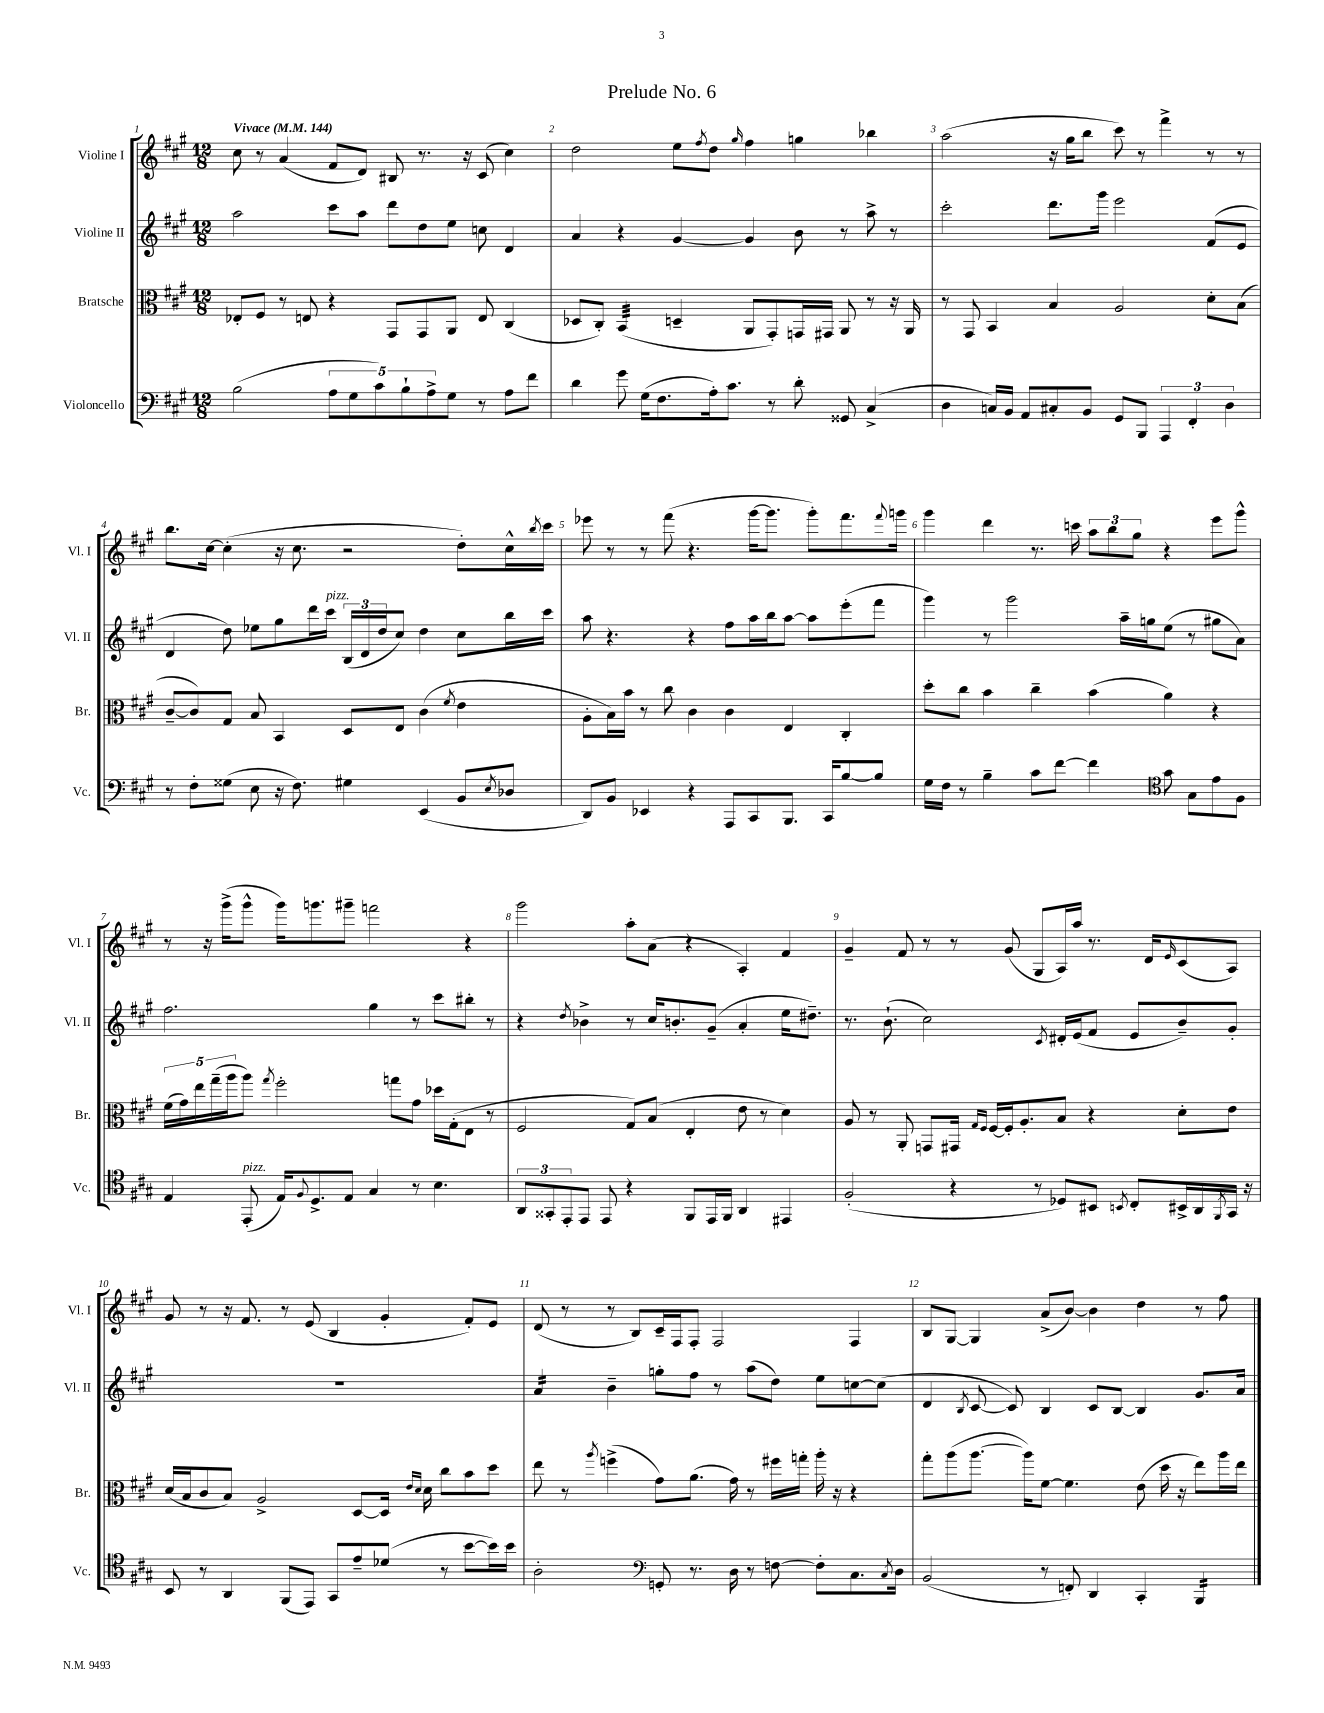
\header { title = "Prelude No. 6" }
<<
\new StaffGroup <<
\new Staff = "s0" \with { instrumentName = "Violine I" shortInstrumentName = "Vl. I" } {
    \clef treble \key a \major \numericTimeSignature \time 12/8 \tempo "Vivace" 4 = 144
    cis''8 r8 a'4( fis'8 d'8) bis8 r8. r16 cis'8( cis''4) |
    d''2 e''8 \acciaccatura { fis''8 } d''8 \grace { gis''16 } fis''4 g''4 bes''4 |
    a''2( r16 gis''16 b''8 cis'''8) r8 fis'''4-> r8 r8 |
    b''8. cis''16~ cis''4-.( r16 cis''8. r2 d''8-.) cis''16-^ \acciaccatura { b''8 } cis'''16 |
    ees'''8 r8 r8 fis'''8( r4. gis'''16~ gis'''8. gis'''8-.) fis'''8. \appoggiatura { fis'''8 } g'''16 |
    gis'''4 d'''4 r8. c'''16 \tuplet 3/2 { a''8 b''8 gis''8 } r4 e'''8 gis'''8-^ |
    r8 r16 gis'''16->( gis'''8-^ gis'''16) g'''8. gis'''8-- f'''2 r4 |
    gis'''2 a''8-. a'8( r4 a4-.) fis'4 |
    gis'4-- fis'8 r8 r8 gis'8( gis8 a16) a''16 r8. d'16 \grace { e'16 } cis'8( a8) |
    gis'8 r8 r16 fis'8. r8 e'8( b4 gis'4-. fis'8-.) e'8 |
    d'8( r8 r8 b8) cis'16-- fis16 fis8-. fis2 fis4 |
    b8 gis8~ gis4 a'8->( b'8~) b'4 d''4 r8 fis''8 \bar "|." |
}
\new Staff = "s1" \with { instrumentName = "Violine II" shortInstrumentName = "Vl. II" } {
    \clef treble \key a \major \numericTimeSignature \time 12/8
    a''2 cis'''8 a''8 d'''8 d''8 e''8 c''8 d'4 |
    a'4 r4 gis'4~ gis'4 b'8 r8 a''8-> r8 |
    cis'''2-. d'''8. gis'''16 e'''2 fis'8( e'8 |
    d'4 d''8) ees''8 gis''8 d'''16 cis'''16^\markup { \italic "pizz." } \tuplet 3/2 { b16( d'16 d''16 } cis''8) d''4 cis''8 b''16 cis'''16 |
    a''8 r4. r4 fis''8 a''16 b''16 a''8~ a''8 e'''8-.( fis'''8 |
    gis'''4) r8 gis'''2 a''16-- g''16 e''8( r8 gis''8 a'8) |
    fis''2. gis''4 r8 cis'''8 bis''8-. r8 |
    r4 \acciaccatura { d''8 } bes'4-> r8 cis''16 b'8.-. gis'8--( a'4-. e''16 dis''8.--) |
    r8. b'8.-!( cis''2) \acciaccatura { cis'8 } dis'16-. e'16( fis'8 e'8 b'8--) gis'8-. |
    R1. |
    a'4:16 b'4-- g''8-. fis''8 r8 a''8( d''8) e''8 c''8~ c''8( |
    d'4 \acciaccatura { b8 } cis'8~ cis'8) b4 cis'8 b8~ b4 gis'8. a'16 \bar "|." |
}
\new Staff = "s2" \with { instrumentName = "Bratsche" shortInstrumentName = "Br." } {
    \clef alto \key a \major \numericTimeSignature \time 12/8
    ees8-. fis8 r8 e8 r4 gis,8 gis,8 a,8 e8 cis4( |
    des8 cis8-.) b,4:32( d4-- a,8 gis,8-.) g,16 gis,16 a,8 r8 r16 a,16 |
    r8 gis,8 b,4 b4 a2 d'8-. b8( |
    cis'8~-- cis'8) gis8 b8 b,4 d8 e8 cis'4( \acciaccatura { fis'8 } e'4 |
    a8-. b16) b'16 r8 cis''8 cis'4 cis'4 e4 cis4-. |
    d''8-. cis''8 b'4 cis''4-- b'4( a'4) r4 |
    \tuplet 5/4 { fis'16( gis'16) e''16 gis''16--( a''16 } a''8) \acciaccatura { gis''8 } fis''2-. g''8 gis'8 des''16 gis16-.( e8 r8 |
    fis2 gis8) b8( e4-. e'8 r8 d'4) |
    a8 r8 a,8-. g,8 gis,16 \grace { gis16 fis16 } fis16~ fis16-. a8.-. b8 r4 d'8-. e'8 |
    d'16( b16 cis'8 b8) a2-> d8~ d16 \grace { e'16 d'16 } d'16 cis''8 b'8 d''8 |
    e''8 r8 \acciaccatura { a''8 } f''4->( gis'8) a'8.( gis'16) r8 fis''16 g''16-. a''16-. r16 r4 |
    gis''8-. a''8( a''8.~ a''16) fis'8~ fis'4. e'8( d''16 r16 e''8) a''16 e''16 \bar "|." |
}
\new Staff = "s3" \with { instrumentName = "Violoncello" shortInstrumentName = "Vc." } {
    \clef bass \key a \major \numericTimeSignature \time 12/8
    b2( \tuplet 5/4 { a8 gis8 cis'8) b8-! a8-> } gis8 r8 a8 fis'8 |
    d'4 gis'8 gis16( fis8. a16-.) cis'8. r8 d'8-. gisis,8 cis4->( |
    d4 c16) b,16 a,8 cis8-. b,8 gis,8 b,,8 \tuplet 3/2 { a,,4 fis,4-. d4 } |
    r8 fis8-. gisis8( e8 r16 fis8.) gis4 e,4( b,8 \acciaccatura { e8 } des8 |
    d,8) b,8 ees,4 r4 a,,8 cis,8 b,,8. cis,16 b8~ b8 |
    gis16 fis16 r8 b4-- cis'8 fis'8~ fis'4 \clef tenor gis'8 gis8 e'8 fis8 |
    e4 e,8-.^\markup { \italic "pizz." }( e16) \appoggiatura { fis8 } d8.-> e8 gis4 r8 b4. |
    \tuplet 3/2 { a,8 gisis,8-. e,8-. } e,8 e,8 r4 fis,8 e,16 fis,16 a,4 eis,4 |
    fis2-.( r4 r8 des8) bis,8 \acciaccatura { b,8 } cis8-. bis,16-> a,16 \acciaccatura { fis,8 } gis,16 r16 |
    b,8 r8 a,4 fis,8( e,8) gis,8 e'8-- des'8( r8 b'8~ b'16) b'16 |
    a2-. \clef bass g,8-. r8. d16 r8 f8~ f8-. cis8. \acciaccatura { cis8 } d16 |
    b,2( r8 f,8-.) d,4 cis,4-. b,,4:16 \bar "|." |
}
>>
>>
\layout { \context { \Score \override BarNumber.break-visibility = ##(#f #t #t) barNumberVisibility = #all-bar-numbers-visible } }
